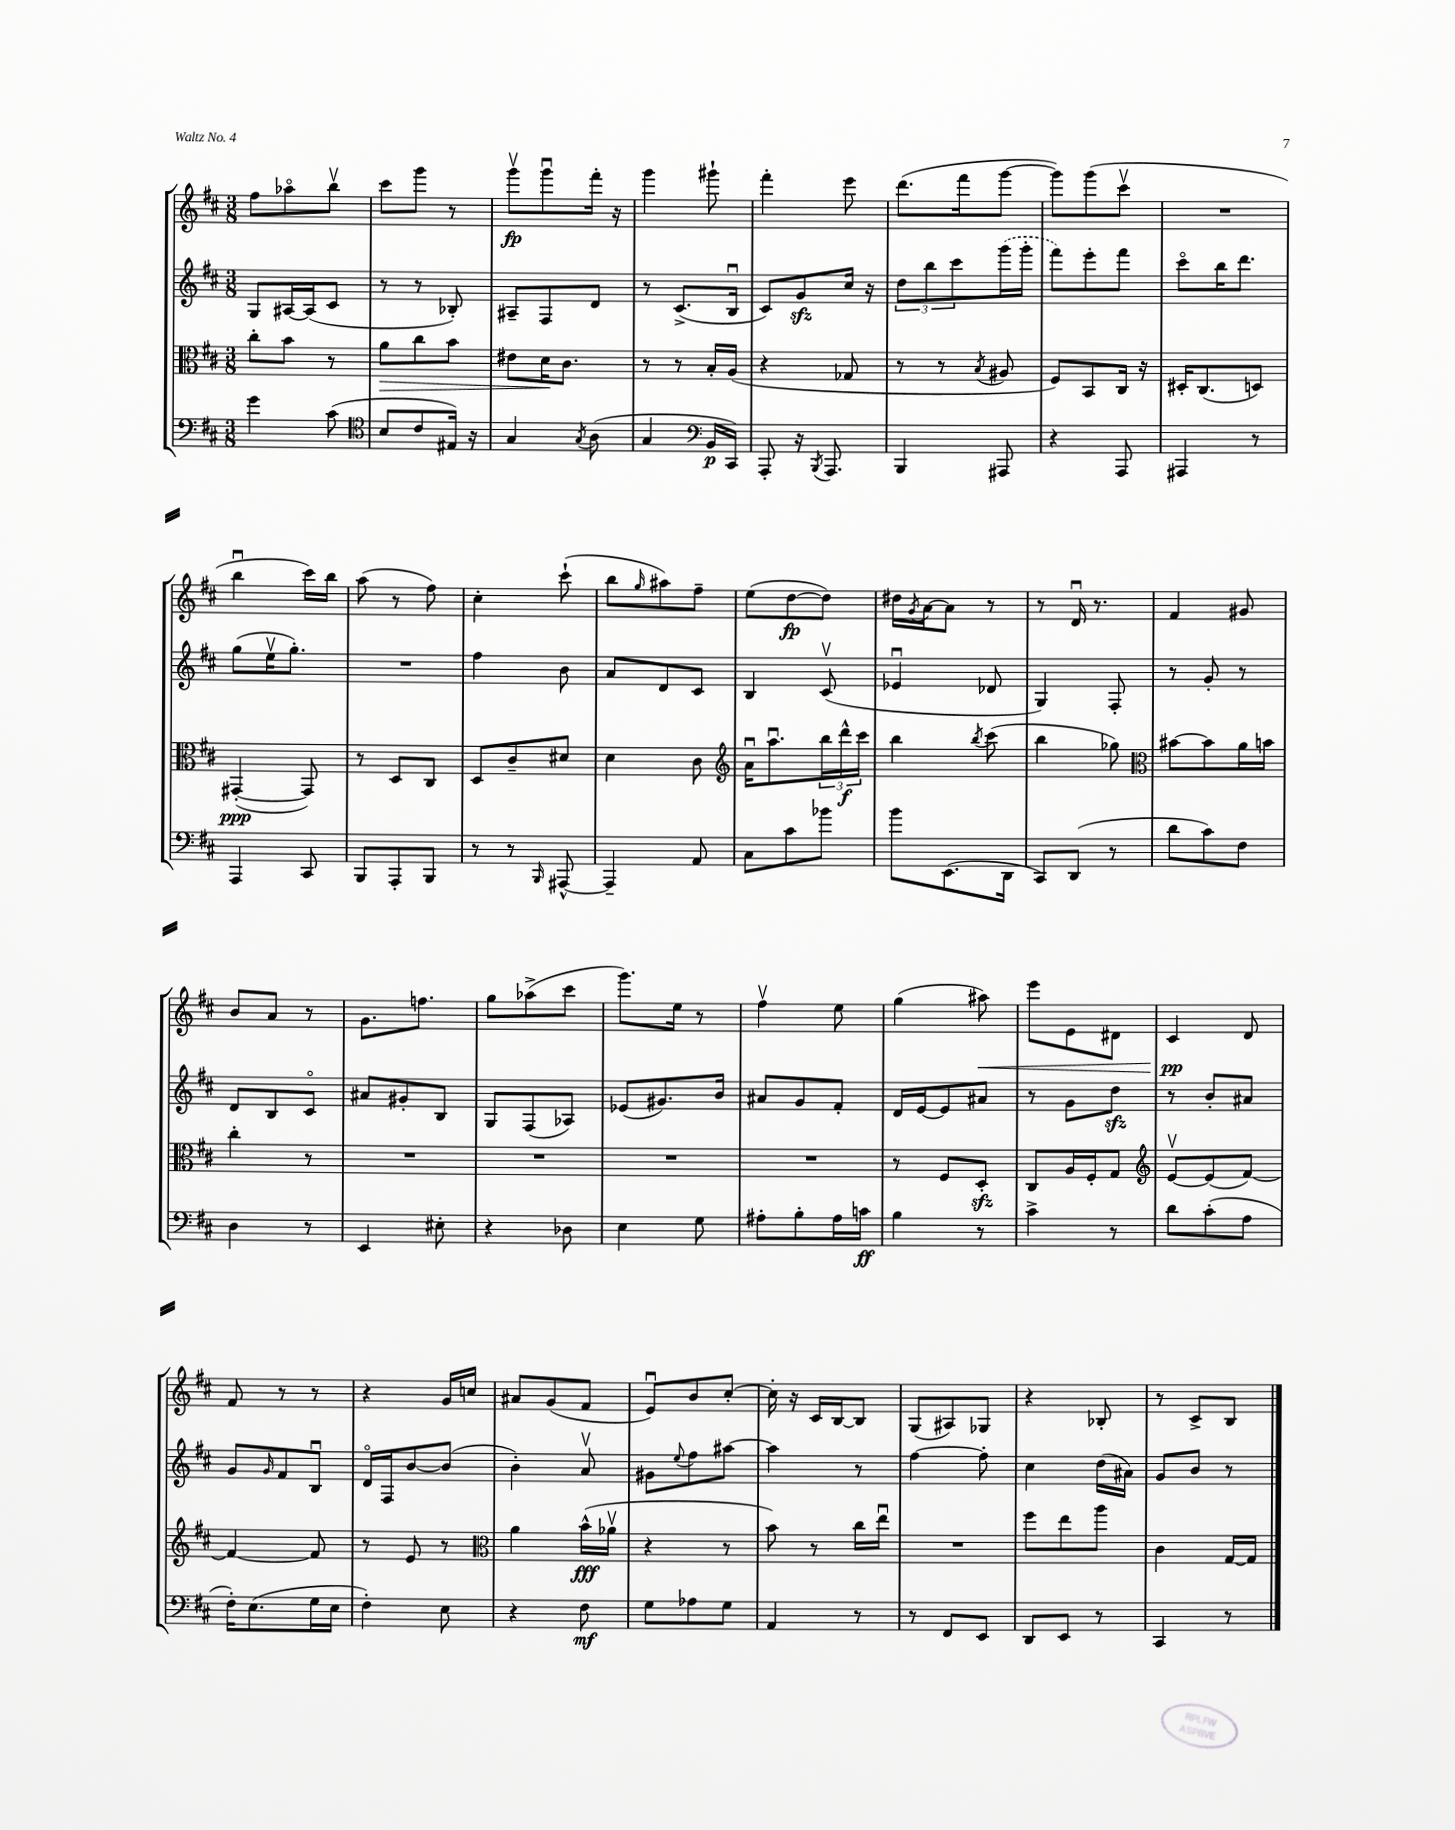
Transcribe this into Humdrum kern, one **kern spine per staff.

**kern	**kern	**kern	**kern
*staff4	*staff3	*staff2	*staff1
*clefF4	*clefC3	*clefG2	*clefG2
*k[f#c#]	*k[f#c#]	*k[f#c#]	*k[f#c#]
*M3/8	*M3/8	*M3/8	*M3/8
4g	8cc#'	8G	8ff#
.	8b	[16A#	8aa-o
.	.	(16A#]	.
(8c#	8r	8c#	8bbv
=	=	=	=
*clefC4	*	*	*
8B	8a	8r	8ccc#
8c#	8cc#	8r	8ggg
16E#)	8b	8B-')	8r
16r	.	.	.
=	=	=	=
4G	8e#	8A#~	8gggv
.	16d	8F#	8gggu
.	8.c#	.	.
8qG	.	.	.
(8A	.	8d	16fff#'
.	.	.	16r
=	=	=	=
4G	8r	8r	4ggg
.	8r	(8.c#^	.
*clefF4	*	*	*
16BB	16B'	.	8ggg#`
16CC#)	(16A	16Bu	.
=	=	=	=
8AAA'	4r	8c#)	4fff#'
16r	.	8g	.
8qBBB	.	.	.
8.AAA	.	.	.
.	8G-	16cc#	8eee
.	.	16r	.
=	=	=	=
4BBB	8r	12dd	(8.ddd
.	.	12bb	.
.	8r	.	.
.	.	12ccc#	.
.	.	.	16fff#
.	8qB	.	.
8AAA#	8A#	(16ggg	[8ggg
.	.	16ggg'	.
=	=	=	=
4r	8F#)	8fff#)	8ggg])
.	8BB	8eee'	(8ggg
8AAA	16C#	8fff#	8ccc#v
.	16r	.	.
=	=	=	=
4AAA#	16D#'	8ccc#o	4.r
.	(8.C#	.	.
.	.	16bb	.
.	.	8.ddd	.
8r	8D)	.	.
=	=	=	=
4AAA	([4GG#'	(8gg	4bbu
.	.	16eev	.
.	.	8.gg')	.
8CC#	8GG#])	.	16ccc#)
.	.	.	16bb
=	=	=	=
8BBB	8r	4.r	(8aa
8AAA'	8D	.	8r
8BBB	8C#	.	8ff#)
=	=	=	=
8r	8D	4ff#	4cc#'
8r	8c#~	.	.
16qqBBB	.	.	.
[8AAA#^^	8d#	8b	(8ccc#`
=	=	=	=
4AAA#~]	4d	8a	8bb
.	.	.	16qqgg
.	.	8d	8aa#)
8AA	8c#	8c#	8ff#~
=	=	=	=
*	*clefG2	*	*
8C#	16au	4B	(8ee
.	8.aau	.	.
8c#	.	.	[8dd
8b-	24bb	(8c#v	8dd])
.	24ddd^^	.	.
.	24ccc#	.	.
=	=	=	=
8b	4bb	4e-u	16dd#
.	.	.	8qg
.	.	.	[16a
(8.EE	.	.	8a]
.	8qbb	.	.
.	(8ccc#	8d-	8r
16DD	.	.	.
=	=	=	=
8CC#)	4bb	4G)	8r
(8DD	.	.	16du
.	.	.	8.r
8r	8gg-)	8F#'	.
=	=	=	=
*	*clefC3	*	*
8d	[8b#	8r	4f#
8c#)	8b#]	8g'	.
8F#	16a	8r	8g#
.	16b	.	.
=	=	=	=
4D	4cc#'	8d	8b
.	.	8B	8a
8r	8r	8c#o	8r
=	=	=	=
4EE	4.r	8a#	8.g
.	.	8g#'	.
.	.	.	8.ff
8E#'	.	8B	.
=	=	=	=
4r	4.r	8G	8gg
.	.	(8F#	(8aa-^
8D-	.	8A-)	8ccc#
=	=	=	=
4E	4.r	(8e-	8.ggg)
.	.	8.g#)	.
.	.	.	16ee
8G	.	.	8r
.	.	16b	.
=	=	=	=
8A#'	4.r	8a#	4ff#v
8B'	.	8g	.
16A#	.	8f#'	8ee
16c	.	.	.
=	=	=	=
4B	8r	16d	(4gg
.	.	[16e	.
.	8F#	8e]	.
8r	8D'	8a#	8aa#)
=	=	=	=
4c#^	8C#	8r	8eee
.	16A	8g	8e
.	16F#'	.	.
8r	8G	8dd	8d#
=	=	=	=
*	*clefG2	*	*
8d	[8ev	8r	4c#
(8c#'	(8e]	8b'	.
8A	[8f#)	8a#	8d
=	=	=	=
16F#')	4f#_	8g	8f#
(8.E	.	.	.
.	.	16qqg	.
.	.	8f#	8r
16G	8f#]	8Bu	8r
16E	.	.	.
=	=	=	=
4F#')	8r	16do	4r
.	.	16F#	.
.	8e	[8b	.
8E	8r	(8b]	16g
.	.	.	16cc
=	=	=	=
*	*clefC3	*	*
4r	4a	4b')	8a#
.	.	.	(8g
8F#	(16b^^	8av	8f#
.	16a-v	.	.
=	=	=	=
8G	4r	8g#	8eu)
.	.	8qqee	.
8A-	.	8ff#	8b
8G	8r	[8aa#	[8cc#'
=	=	=	=
4AA	8b)	4aa#]	16cc#']
.	.	.	16r
.	8r	.	16c#
.	.	.	[16B
8r	16cc#	8r	8B]
.	16eeu	.	.
=	=	=	=
8r	4.r	[4ff#	(8G
8FF#	.	.	8A#)
8EE	.	8ff#']	8G-
=	=	=	=
8DD	8ff#	4cc#	4r
8EE	8ee	.	.
8r	8aa	(16dd	8B-'
.	.	16a#)	.
=	=	=	=
4CC#	4c#	8g	8r
.	.	8b	8c#^
8r	[16G	8r	8B
.	16G]	.	.
==	==	==	==
*-	*-	*-	*-
